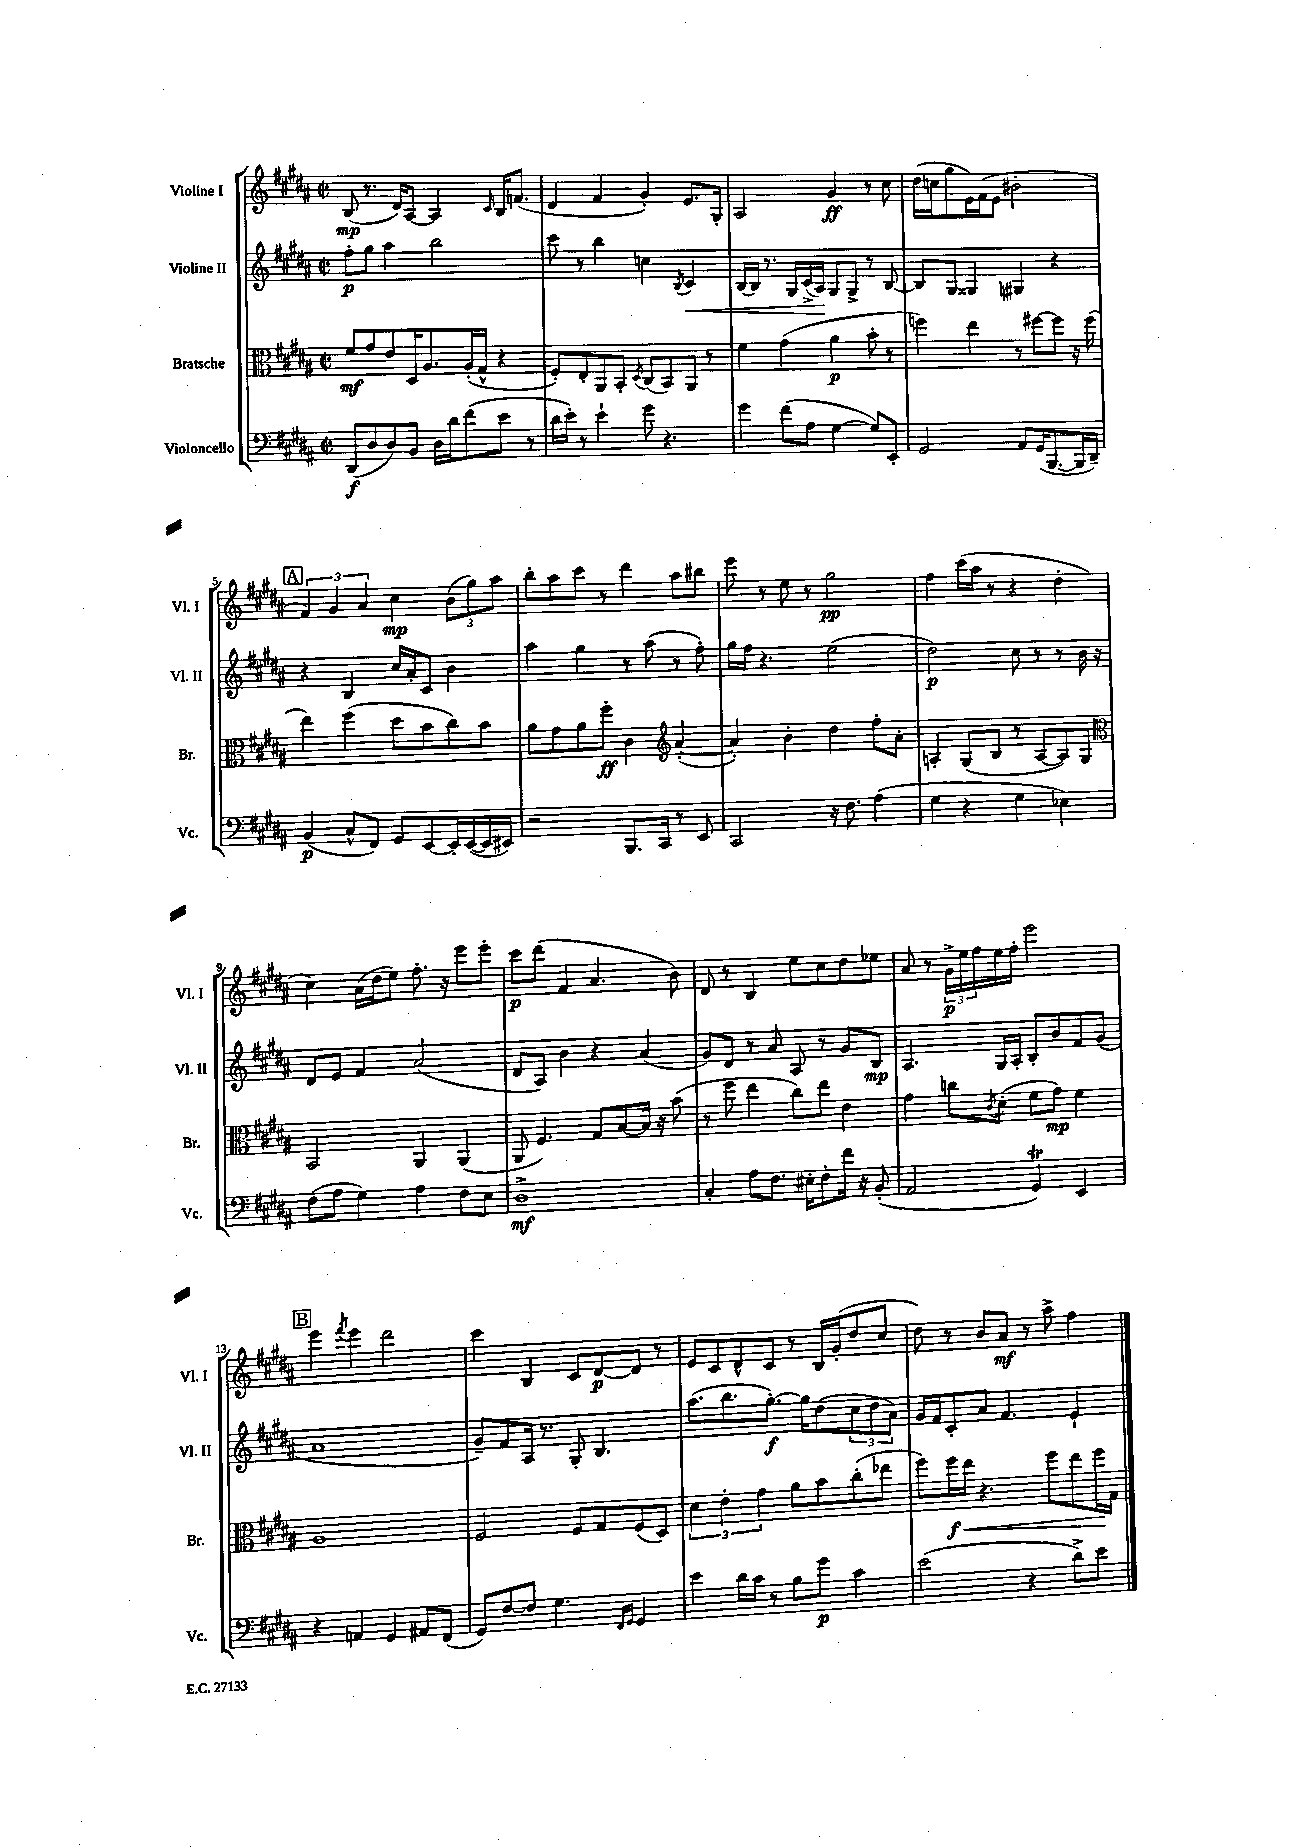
<<
\new StaffGroup <<
\new Staff = "s0" \with { instrumentName = "Violine I" shortInstrumentName = "Vl. I" } {
    \clef treble \key b \major \defaultTimeSignature \time 2/2
    b8\mp( r8. dis'16) ais8~ ais4 \grace { cis'16 } b16 f'8.( |
    dis'4 fis'4 gis'4-.) e'8. gis16-. |
    ais2 gis'4\ff r8 cis''8 |
    dis''16( c''16 gis''8 e'16) fis'16( e'8 bis'2-. |
    \mark \markup { \box "A" } \tuplet 3/2 { fis'4) gis'4 ais'4 } cis''4\mp \tuplet 3/2 { b'8( gis''8) ais''8 } |
    b''8-. ais''8 cis'''8 r8 dis'''4 ais''8 bis''8 |
    e'''8 r8 e''8 r8 gis''2\pp |
    fis''4 cis'''16( ais''16 r8 r4 dis''4-. |
    cis''4) ais'16( dis''16 e''8) fis''8.-. r16 e'''8 e'''8-. |
    cis'''8\p dis'''8( fis'4 ais'4. b'8) |
    dis'8 r8 b4 e''8 cis''8 dis''8 ees''8 |
    ais'8 r8 \tuplet 3/2 { gis'16->\p e''16 fis''16 } e''16 fis''16-. e'''2 |
    \mark \markup { \box "B" } e'''4 \acciaccatura { fis'''8 } e'''4 dis'''2 |
    cis'''4 b4 cis'8 dis'8~\p dis'8 r8 |
    e'8 cis'8 dis'8-^ cis'8 r8 b16 gis'16-.( dis''8 cis''8 |
    dis''8) r8 b'8 ais'8\mf r8 ais''8-> fis''4 \bar "|." |
}
\new Staff = "s1" \with { instrumentName = "Violine II" shortInstrumentName = "Vl. II" } {
    \clef treble \key b \major \defaultTimeSignature \time 2/2
    fis''8-.\p gis''8 ais''4 b''2 |
    cis'''8 r8 b''4 c''4 \acciaccatura { b8 } cis'4\< |
    b16~ b16 r8. gis16 cis'16->( ais16\!) gis8 gis8-> r8 b8~ |
    b8 gis8 gisis4 gis4 r4 |
    \mark \markup { \box "A" } r4 b4 cis''16 ais'16-. cis'8 b'4 |
    ais''4 gis''4 r8 ais''8( r8 fis''8-.) |
    gis''16 fis''16 r4. e''2( |
    dis''2\p) cis''8 r8 r8 b'16 r16 |
    dis'8 e'8 fis'4 ais'2( |
    dis'8 ais8) b'4 r4 ais'4( |
    gis'8) dis'8 r8 ais'8 ais8 r8 gis'8 b8\mp |
    ais4. gis16 ais16-. b8-. b'8 fis'8 gis'8( |
    \mark \markup { \box "B" } ais'1 |
    gis'8--) fis'8 ais16 r8. gis8-. b4. |
    ais''8.( b''8. gis''8.~-.\f) gis''16 dis''8( \tuplet 3/2 { cis''8 dis''8 ais'8) } |
    gis'16 fis'16 cis'8-. ais'8 fis'4. e'4-! \bar "|." |
}
\new Staff = "s2" \with { instrumentName = "Bratsche" shortInstrumentName = "Br." } {
    \clef alto \key b \major \defaultTimeSignature \time 2/2
    fis'8\mf gis'8 e'8 dis16 ais8. ais16-.( gis16-^ r4 |
    fis8-.) e8-. ais,8 b,8-. \acciaccatura { dis8 } cis8( b,8) ais,8 r8 |
    fis'4 gis'4( ais'4\p b'8-. r8 |
    f''4) e''4 r8 fis''8~ fis''8 r16 fis''16( |
    \mark \markup { \box "A" } e''4) fis''4( dis''8 b'8 cis''8) b'8 |
    ais'8 gis'8 ais'8 fis''8-.\ff cis'4 \clef treble ais'4~-.( |
    ais'4-.) b'4-. dis''4 fis''8-. ais'8-. |
    a4-. gis8( b8 r8 a8~ a8) gis8 |
    \clef alto b,2 ais,4 ais,4( |
    ais,8 fis4.) gis8 b8~ b16 r16 b'8( |
    r8 fis''8 e''4 cis''8) e''8 e'4 |
    gis'4 c''8 \acciaccatura { cis'8 } dis'8-.( fis'8 gis'8\mp) fis'4 |
    \mark \markup { \box "B" } ais1 |
    fis2 fis8 gis8 fis8( dis8) |
    \tuplet 3/2 { dis'4 e'4-. gis'4 } ais'8 b'8 cis''8-.( ees''8 |
    fis''8) fis''16\f\< e''16 r4. fis''8 e''8 fis''16\! gis16 \bar "|." |
}
\new Staff = "s3" \with { instrumentName = "Violoncello" shortInstrumentName = "Vc." } {
    \clef bass \key b \major \defaultTimeSignature \time 2/2
    dis,8\f( dis8 dis8) b,8 dis16 dis'16 fis'8( e'8 r8 |
    dis'16 e'16-.) r8 e'4-! gis'8 r4. |
    gis'4 fis'8( ais8 gis4~ gis8) e,8-. |
    gis,2 ais,8 gis,16( b,,8.~ b,,16 dis,16--) |
    \mark \markup { \box "A" } b,4\p( cis8-^ fis,8) gis,8 e,8~ e,16-. e,16~( e,16 eis,16) |
    r2 b,,8. cis,16 r8 e,8 |
    cis,2 r16 fis8. ais4( |
    gis4 r4 gis4 ees4) |
    fis8( ais8 gis4) ais4 fis8 e8 |
    dis1->\mf |
    cis4-. ais8 fis8. eis16-. fis8-. fis'16 r16 b,8-.( |
    ais,2 gis,4\trill) e,4 |
    \mark \markup { \box "B" } r4 a,4 gis,4 ais,8 fis,8( |
    gis,8) fis8~ fis8 gis4. \grace { fis,16 gis,16 } gis,4 |
    e'4 dis'16 cis'16 r8 b8 gis'8\p cis'4 |
    e'2( r4 dis'8->) e'8 \bar "|." |
}
>>
>>
